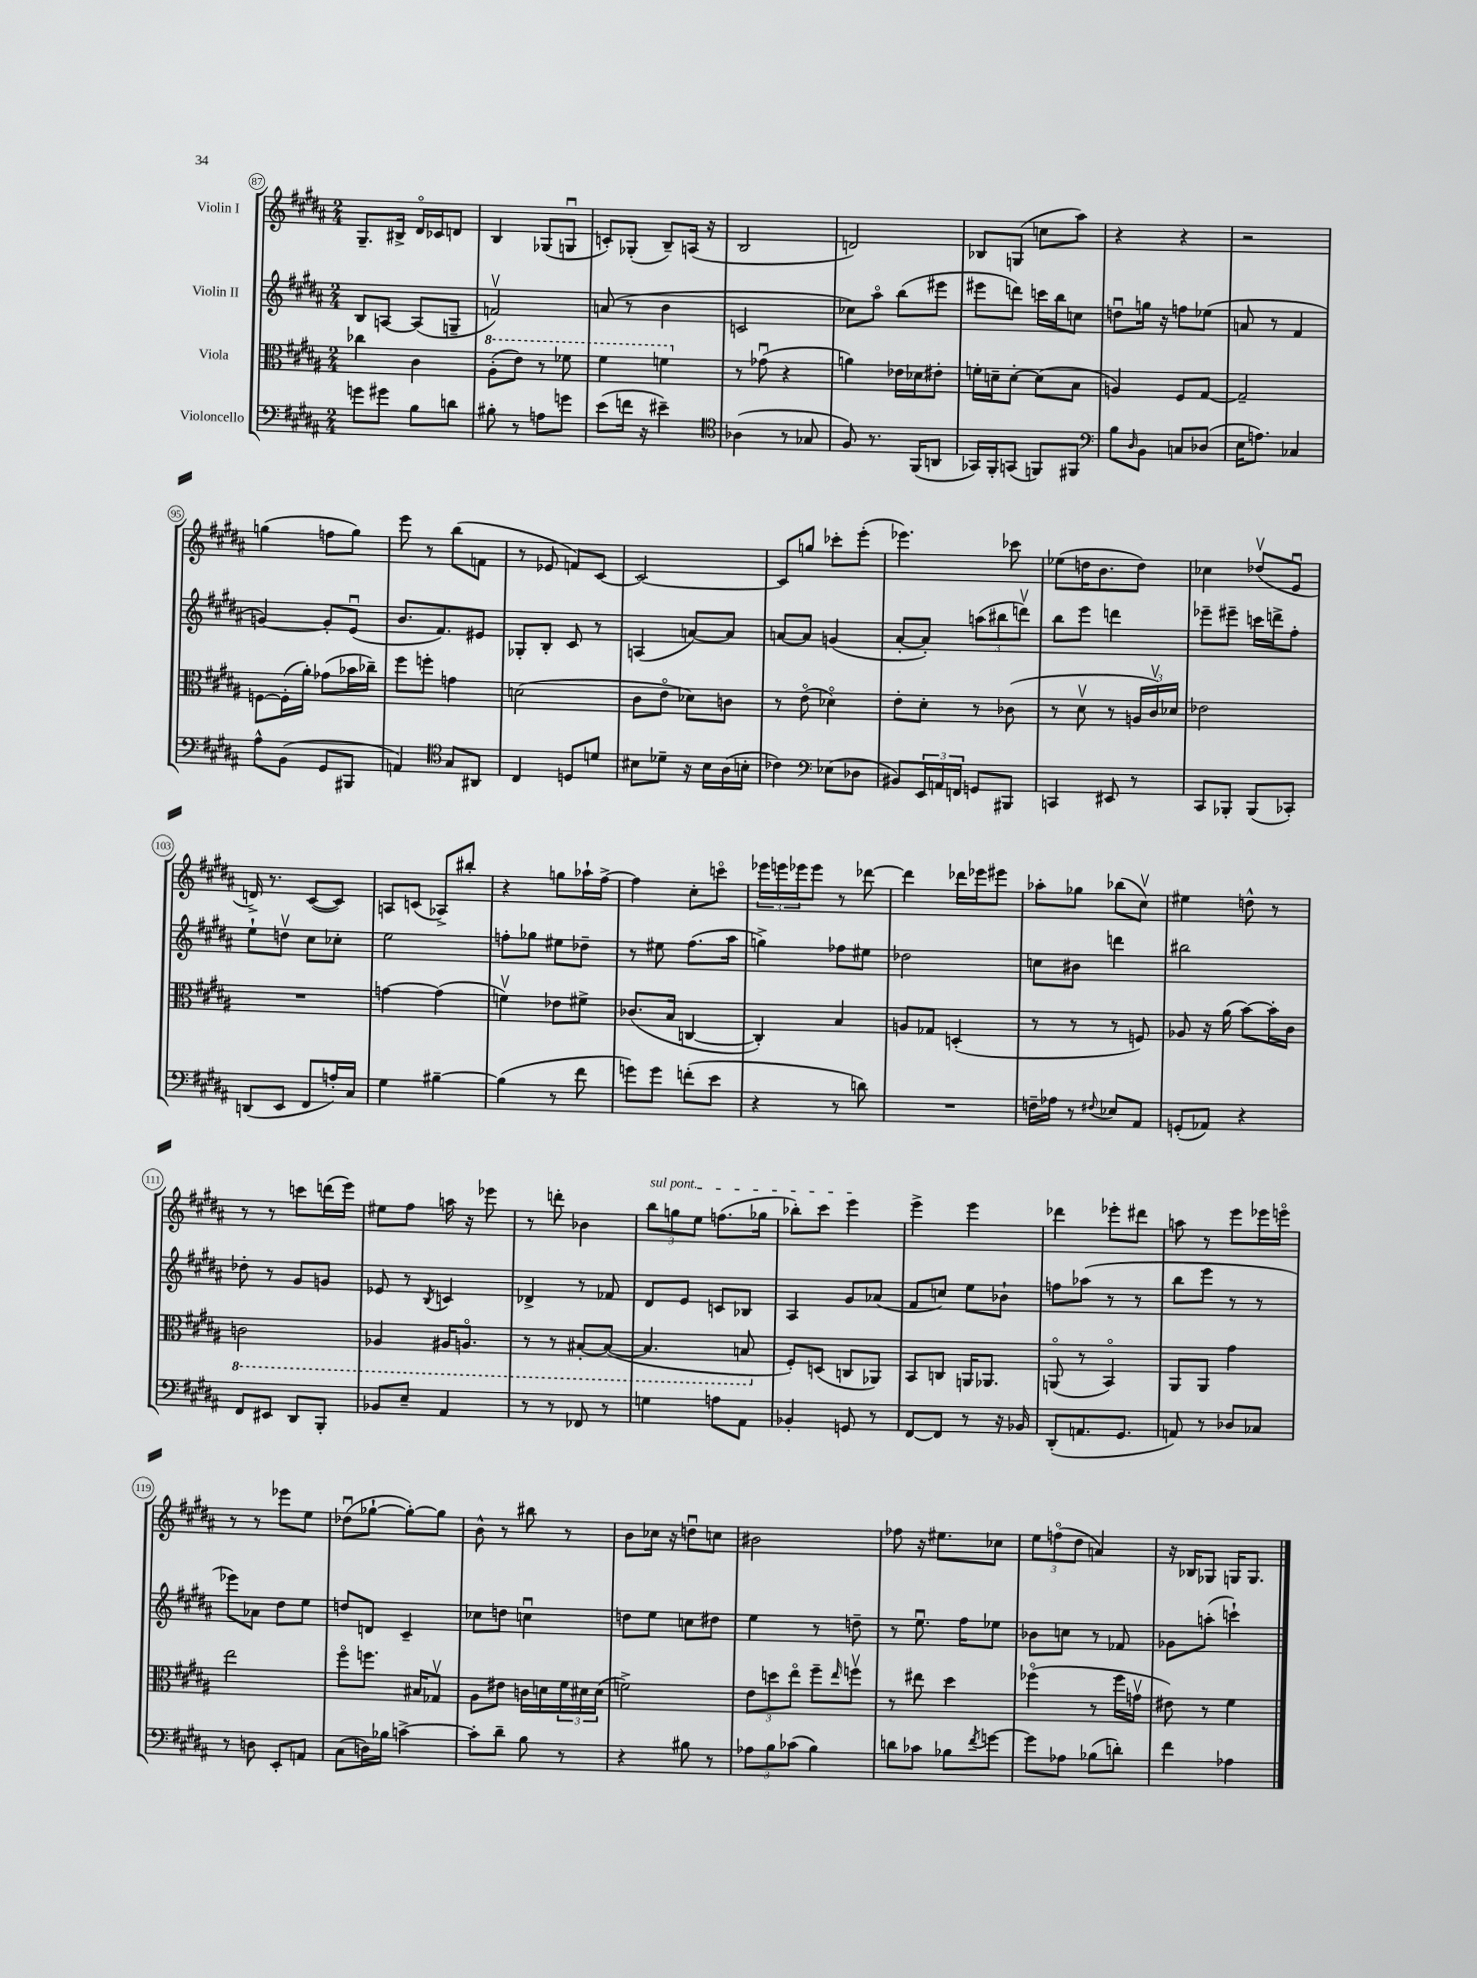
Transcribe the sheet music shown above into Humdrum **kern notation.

**kern	**kern	**kern	**kern
*staff4	*staff3	*staff2	*staff1
*clefF4	*clefC3	*clefG2	*clefG2
*k[f#c#g#d#a#]	*k[f#c#g#d#a#]	*k[f#c#g#d#a#]	*k[f#c#g#d#a#]
*M2/4	*M2/4	*M2/4	*M2/4
8g\L	4cc-\	8B/L	8.G#~/L
8g#\J	.	[8A/J	.
.	.	.	16B#^/Jk
8B\L	4c#\	(8A/]L	16d#o/LL
.	.	.	16c-/J
8d\J	.	8G~/J	8d/J
=	=	=	=
8B#'\	(8a#'\L	2fv/)	4B/
8r	8ee\J)	.	.
8A\L	8r	.	(8G-/L
8g\J	8ff-\	.	8Gu/J
=	=	=	=
(8e\L	4ff#\	(8a/	8c'/L)
16f\Jk	.	8r	(8G-'/J
16r	.	.	.
4e#~\)	4ff\	4b\	8B~/L)
.	.	.	(16A/Jk
.	.	.	16r
=	=	=	=
*clefC4	*	*	*
(4A-\	8r	2c/	2B/
.	(8g-u\	.	.
8r	4r	.	.
8G-/	.	.	.
=	=	=	=
8F#/)	4a\)	8cc-\L)	2d/)
8.r	.	8aa#o\J	.
.	16e-\LL	(8bb\L	.
(16FF#/LK	16d-\J	.	.
8AA/J	8e#'\J	8eee#\J	.
=	=	=	=
16GG-/LL)	16f'\LL	8eee#\L	8B-/L
16FF#'/J	16d~\J	.	.
(8GG/J	[8d'\J	8ddd\J)	(8G/J
8FF/L)	(8d\]L	16ccc\LL	8cc\L
.	.	16bb\J	.
8FF#/J	8B\J	8cc\J	8aa#\J)
=	=	=	=
*clefF4	*	*	*
8B\L	4A/)	8ddu\L	4r
16qqD#/	.	.	.
8BB\J	.	16gg\Jk	.
.	.	16r	.
8C/L	8F#/L	8ff\L	4r
(8D-/J	[8G#/J	(8ee-\J	.
=	=	=	=
16E\LK	2G#~/]	8a/	2r
8.A\J)	.	.	.
.	.	8r	.
4C-/	.	4f#/	.
=	=	=	=
8A#^^\L	[8F\L	[4g/)	(4gg\
(8BB\J	(16F'\]L	.	.
.	16a#'\JJ)	.	.
8GG#/L	(8g-\L	8g'/]L	8ff\L
8BBB#/J	16b-\L	(8eu/J	8gg\J)
.	16cc-~\JJ)	.	.
=	=	=	=
4AA/)	8ff#\L	8.b/L	8eee\
.	8ff'\J	.	8r
.	.	8.f#/)	.
*clefC4	*	*	*
8G#/L	4g\	.	(8bb\L
8AA#/J	.	8e#/J	8f\J
=	=	=	=
4C#/	(2d\	8G-'/L	8r
.	.	8B'/J	8e-/
8D/L	.	8c#/	8f/L)
8d/J	.	8r	[8c#/J
=	=	=	=
8B#\L	8c#\L	(4A/	2c#/_
8d-~\J	8eo\J	.	.
16r	8d-\L)	[8a/L)	.
16B#\LL	.	.	.
(16A#\	8c\J	8a/]J	.
16B'\JJ	.	.	.
=	=	=	=
4c-\)	8r	[8a/L	8c#/]L
.	(8eo\	8a/]J	8gg/J
*clefF4	*	*	*
(8E-\L	4d-o\)	(4g/	8ccc-'\L
8D-\J	.	.	(8eee'\J
=	=	=	=
8BB#/L)	8e'\L	[8a#'/L	4.eee-\)
24EE/L	8d#'\J	8a#'/]J)	.
24AA/	.	.	.
24FF/JJ	.	.	.
8GG/L	8r	(12aa\L	.
.	.	12bb#\	.
8BBB#/J	(8c-\	.	8ccc-\
.	.	12dddv\J)	.
=	=	=	=
4CC/	8r	8bb\L	(8ee-\L
.	8d#v\	8eee\J	16dd\K
.	.	.	8.b\
8EE#/	8r	4ddd\	.
8r	24A/LL	.	8dd\J)
.	24c#v/)	.	.
.	24d-/JJ	.	.
=	=	=	=
8CC#/L	2e-\	8eee-~\L	4cc-\
8BBB-'/J	.	8eee#~\J	.
(8BBB-/L	.	16ccc\LL	(8dd-v/L
.	.	16ddd^\J	.
8CC-'/J)	.	8ff#'\J	8eu/J
=	=	=	=
(8DD/L	2r	8ee`\L	16d^/)
.	.	.	8.r
8EE/J	.	8ddv\J	.
8FF#/L	.	8cc#\L	([8c#/L
16A'/L)	.	8cc-'\J	8c#/]J)
16C#/JJ	.	.	.
=	=	=	=
4G#\	[4g\	2ee\	8A/L
.	.	.	(8c/J
[4B#~\	(4g\]	.	8A-^/L)
.	.	.	8bb#'/J
=	=	=	=
(4B#\]	4fv\)	8ff'\L	4r
.	.	8gg-\J	.
8r	8e-\L	8ee#\L	8gg\L
8f#\	8f#^\J	8dd-~\J	16aa-`\L
.	.	.	[16ff#^\JJ
=	=	=	=
8g\L)	(8.c-/L	8r	4ff#\]
8g\J	.	8ee#\	.
.	16B/Jk	.	.
(8f'\L	[4C/	(8.ff#\L	8cc#'\L
8e\J	.	.	8ccco\J
.	.	16aa#\Jk	.
=	=	=	=
4r	4C'/])	4gg^\)	24eee-\LL
.	.	.	24eee\
.	.	.	24eee-\J
.	.	.	8eee-\J
8r	4B/	8ff-\L	8r
8d\)	.	8ee#\J	[8ddd-\
=	=	=	=
2r	8A/L	2dd-\	4ddd-\]
.	8G-/J	.	.
.	(4D'/	.	16ddd-\LL
.	.	.	16eee-\J
.	.	.	8eee#\J
=	=	=	=
16F~\LL	8r	8cc\L	8aa-'\L
16A-\JJ	.	.	.
8r	8r	8b#\J	8gg-\J
8qqF#/	.	.	.
8E-/L	8r	4ddd\	(8bb-\L
8AA#/J	8F/)	.	8cc#v\J)
=	=	=	=
(8GG'/L	8A-/	2bb#\	4ee#\
8AA-/J)	16r	.	.
.	(16a#\	.	.
4r	[8b\L)	.	8dd^^\
.	16b'\]L	.	8r
.	16c#\JJ	.	.
=	=	=	=
8FF#/L	2C\	8dd-'\	8r
8EE#/J	.	8r	8r
8DD#/L	.	8g#/L	8ccc\L
8BBB'/J	.	8g/J	(16ddd\L
.	.	.	16eee\JJ)
=	=	=	=
8BB-/L	4AA-/	8e-/	8ee#\L
8E~/J	.	8r	8ff#\J
.	.	8qB/	.
4AA#/	16AA#/LK	4c/	16aa\
.	8.AAo/J	.	16r
.	.	.	8eee-\
=	=	=	=
8r	8r	4d-^/	8r
8r	8r	.	8ddd'\
8FF-/	[8BB#'/L	8r	4b-\
8r	(8BB#/_J	8f-/	.
=	=	=	=
4G\	4.BB#/]	8d#/L	12bb\L
.	.	.	12gg\
.	.	8e/J	.
.	.	.	12ee\J
8A\L	.	8c/L	(8.ff\L
8AA#\J	8BB/	8B-/J	.
.	.	.	16gg-\Jk
=	=	=	=
4BB-'/	8F#'/L)	4A#/	8bb-'\L)
.	(8D/J	.	8ccc#\J
8GG/	8C/L	8g#/L	4eee\
8r	8AA-/J)	(8a-/J	.
=	=	=	=
[8FF#/L	8BB/L	8f#/L	4eee^\
8FF#/]J	8C/J	8cc/J)	.
8r	16AA/LK	8ee\L	4eee\
.	8.AA-/J	.	.
16r	.	8b-`\J	.
16BB-/	.	.	.
=	=	=	=
(8DD#'/L	(8AAo/	8ff\L	4ddd-\
8.AA/	8r	(8aa-\J	.
.	4BBo/)	8r	8eee-'\L
8.GG#/J	.	.	.
.	.	8r	8ddd#\J
=	=	=	=
8AA/)	8AA#/L	8bb\L	8aa\
8r	8AA#/J	8eee\J	8r
8D-/L	4g#\	8r	8eee\L
8C-/J	.	8r	16eee-\L
.	.	.	16eeeo\JJ
=	=	=	=
8r	2ee\	8eee-\L)	8r
8D\	.	8a-\J	8r
8EE'/L	.	8dd#\L	8eee-\L
8AA/J	.	8ee\J	8ee\J
=	=	=	=
(8C#\L	8ff#o\L	8dd/L	(8dd-u\L
16D\L)	8.ff\J	8d/J	[8gg-`\J
16B-\JJ	.	.	.
[4c^\	.	4c#~/	8gg-'\_L)
.	16B#/LK	.	.
.	8G-v/J	.	8gg-\]J
=	=	=	=
8c'\]L	8A#\L	8cc-\L	8b^^\
8d#~\J	8e#\J	8dd\J	8r
8B\	16c\LL	4ccu\	8bb#\
.	16d\	.	.
8r	24f#\	.	8r
.	24d#\	.	.
.	(24d#\JJ	.	.
=	=	=	=
4r	2f^\)	8dd\L	8b\L
.	.	8ee\J	16cc-\Jk
.	.	.	16r
8B#\	.	8cc\L	8ddu\L
8r	.	8dd#\J	8cc\J
=	=	=	=
12A-\L	12e\L	4ee\	2b#\
12B\	12dd\	.	.
(12c-\J	12eeo\J	.	.
4B\)	8ff#~\L	8r	.
.	16qqee/	.	.
.	8ffv\J	8dd~\	.
=	=	=	=
8d\L	8r	8r	8ff-\
8c-\J	8ee#\	8.eeu\	16r
.	.	.	8.ee#\L
8B-\L	4dd#\	.	.
.	.	16ff#\LK	.
8qf#/	.	.	.
[8g\J	.	8ee-\J	8cc-\J
=	=	=	=
8g\]L	(4ff-o\	8b-\L	12ee\L
.	.	.	(12ffo\
8A-\J	.	8cc\J	.
.	.	.	12dd#\J
(8B-\L	8r	8r	4a/)
8d'\J)	16ff-\LL	8f-/	.
.	16gv\JJ	.	.
=	=	=	=
4f#\	8e#\)	8g-\L	16r
.	.	.	16B-/LK
.	8r	(8aa'\J	8G-/J
4A-\	4f#\	4ccc`\)	16G/LK
.	.	.	8.G/J
==	==	==	==
*-	*-	*-	*-
